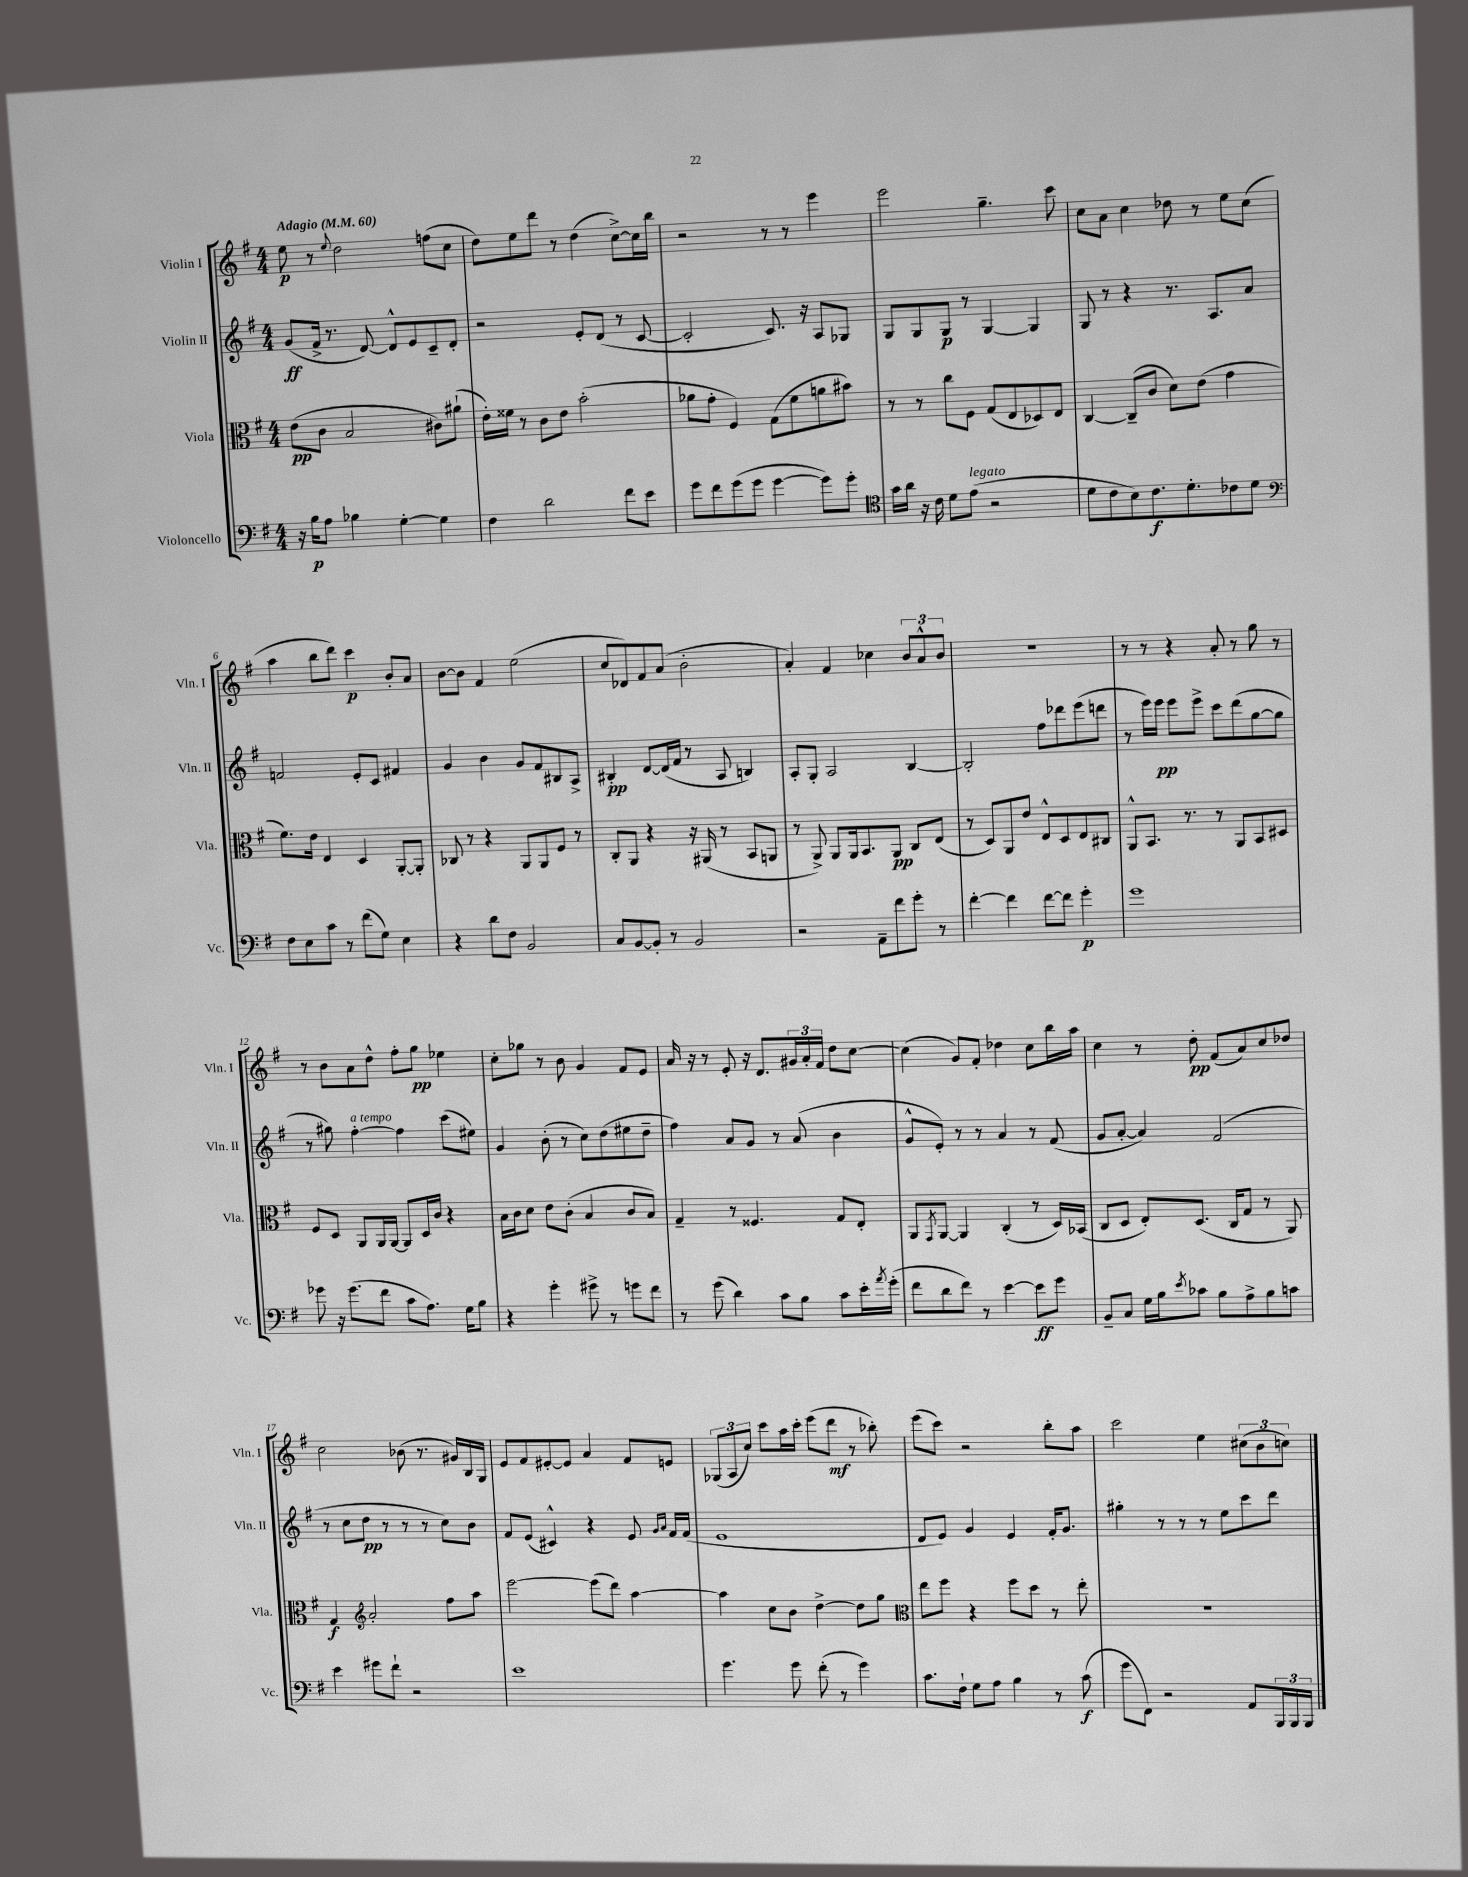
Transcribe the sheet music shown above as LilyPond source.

<<
\new StaffGroup <<
\new Staff = "s0" \with { instrumentName = "Violin I" shortInstrumentName = "Vln. I" } {
    \clef treble \key g \major \numericTimeSignature \time 4/4 \tempo "Adagio" 4 = 60
    e''8\p r8 \appoggiatura { e''8 } d''2 f''8( c''8 |
    d''8) e''8 d'''8 r8 d''4( c''8~->) c''16 b''16 |
    r2 r8 r8 e'''4 |
    e'''2 g''4.-- c'''8 |
    c''8 a'8 c''4 des''8 r8 e''8 c''8( |
    a''4 b''8 d'''8) c'''4\p b'8-. a'8 |
    b'8~ b'8 fis'4 e''2( |
    c''8 des'8) fis'8 a'8( b'2-. |
    a'4-.) fis'4 ces''4 \tuplet 3/2 { b'8 a'8-^ b'8 } |
    R1 |
    r8 r8 r4 a'8-. r8 g''8 r8 |
    r8 b'8 a'8 d''8-^ fis''8-. g''8\pp ees''4 |
    c''8-. ges''8 r8 b'8 g'4 fis'8 e'8 |
    a'16 r16 r8 e'8-. r16 d'8. \tuplet 3/2 { gis'16 a'16-. fis'16 } d''8 c''8~ |
    c''4( g'8) fis'8-. des''4 c''8 b''16 a''16 |
    c''4 r8 d''8-.\pp fis'8( a'8) c''8 des''8 |
    c''2 bes'8( r8. gis'16) b16 g16 |
    e'8 fis'8 eis'8~-. eis'8 a'4 fis'8 e'8 |
    \tuplet 3/2 { ges8( a8 c''8) } c'''8 a''16 c'''16-. e'''8( d'''8\mf r8 bes''8-.) |
    e'''8( c'''8) r2 b''8-. a''8 |
    c'''2 e''4 \tuplet 3/2 { cis''8( b'8 c''8) } \bar "|." |
}
\new Staff = "s1" \with { instrumentName = "Violin II" shortInstrumentName = "Vln. II" } {
    \clef treble \key g \major \numericTimeSignature \time 4/4
    g'8\ff( fis'16-> r8. d'8~) d'8-^ e'8 c'8-- d'8-. |
    r2 e'8-. d'8( r8 c'8~ |
    c'2-. c'8.) r16 a8 ges8 |
    g8 g8 g8\p r8 g4~ g4 |
    g8 r8 r4 r8. a8. a'8 |
    f'2 e'8-. c'8 fis'4 |
    g'4 b'4 g'8 fis'8 bis8 a8-> |
    bis4-.\pp d'8~ d'16( fis'16 r8 a8 b4) |
    a8-. g8-. a2 b4~ |
    b2-. fis''8 des'''8 e'''8( d'''8 |
    r8 e'''16) e'''16\pp e'''8 e'''8-> c'''8 d'''8( g''8~ g''8 |
    r8 gis''8) fis''4~-.^\markup { \italic "a tempo" } fis''4 c'''8( eis''8) |
    g'4 b'8-.( r8 c''8) d''8( eis''8 d''8-- |
    fis''4) a'8 g'8 r8 a'8( b'4 |
    g'8-^ e'8-.) r8 r8 a'4 r8 fis'8( |
    g'8 a'8~-. a'4) fis'2( |
    r8 c''8 d''8\pp r8 r8 r8 c''8) b'8 |
    fis'8 e'8( cis'4-^) r4 e'8 \grace { g'16 a'16 } fis'16 fis'16( |
    e'1 |
    d'8 e'8) g'4 e'4 fis'16-. g'8. |
    gis''4-. r8 r8 r8 e''8 c'''8 d'''8 \bar "|." |
}
\new Staff = "s2" \with { instrumentName = "Viola" shortInstrumentName = "Vla." } {
    \clef alto \key g \major \numericTimeSignature \time 4/4
    e'8\pp( c'8 b2 cis'8) ais'8-!( |
    e'16-.) fisis'16 r8 c'8 e'8 b'2-.( |
    aes'8 g'8-. fis4) g8( fis'8 a'8 bis'8) |
    r8 r8 c''8 fis8 g8( e8 des8) e8 |
    c4~ c8--( c'8 d'8) e'8( g'4 |
    fis'8.) e'16 e4 d4 a,8~-. a,8-. |
    ces8 r8 r4 a,8 a,8 fis8 r8 |
    c8-. a,8 r4 r16 ais,16( r8 b,8 a,8 |
    r8 a,8->) a,8 a,16 b,8. a,8\pp c8 e8( |
    r8 d8) a,8 e'8 e8-^ d8 e8 cis8 |
    a,8-^ b,8. r8. r8 a,8 b,8 dis8 |
    fis8 d8 a,8 a,16 a,16~ a,8 d16 c'16 r4 |
    b16 c'16 d'8 e'8 c'8-.( b4 c'8 b8) |
    g4-- r8 fisis4. g8 e8-. |
    a,8 \acciaccatura { g,8 } a,8~ a,4 c4-.( r8 d16) bes,16( |
    c8 d8 e8-.) d8.( c16 g8 r8 a,8) |
    g4\f \clef treble a'2-. fis''8 a''8 |
    e'''2~ e'''8( d'''8) a''4~ |
    a''4 c''8 b'8 d''4~-> d''8 g''8 |
    \clef alto e''8 fis''8 r4 fis''8 d''8 r8 e''8-. |
    R1 \bar "|." |
}
\new Staff = "s3" \with { instrumentName = "Violoncello" shortInstrumentName = "Vc." } {
    \clef bass \key g \major \numericTimeSignature \time 4/4
    r16 b16\p a8 bes4 g4~-. g4 |
    fis4 d'2 fis'8 e'8 |
    g'8 fis'8 g'8( g'8 g'4~ g'8) g'8-. |
    \clef tenor g'16 a'16 r16 c'16 d'8 e'8^\markup { \italic "legato" }( r2 |
    d'8 c'8 b8) c'8.\f d'8.-. ces'8 d'8 |
    \clef bass fis8 e8 c'8 r8 fis'8( g8) e4 |
    r4 d'8 fis8 b,2 |
    c8 b,8~ b,8-. r8 b,2 |
    r2 a,8-- fis'8 g'8-. r8 |
    fis'4~-. fis'4 fis'8~ fis'8 g'4-.\p |
    g'1 |
    ges'8 r16 ges'8.( fis'8 c'8 a8.) g16 b8 |
    r4 g'4-. gis'8-> r8 g'8 fis'8 |
    r8 g'8( d'4) c'8 b8 c'8 e'16-. \acciaccatura { a'8 } g'16-.( |
    fis'8 d'8 fis'8) r8 e'4~ e'8\ff g'8 |
    b,8-- c8 g16 b16 \acciaccatura { e'8 } ces'8 b8 a8-> b8 c'8 |
    e'4 gis'8 fis'8-! r2 |
    e'1 |
    g'4. g'8 fis'8-.( r8 g'4) |
    c'8. fis16-! g8 a8 b4 r8 c'8\f( |
    g'8 fis,8) r2 a,8 \tuplet 3/2 { b,,16 b,,16 b,,16 } \bar "|." |
}
>>
>>
